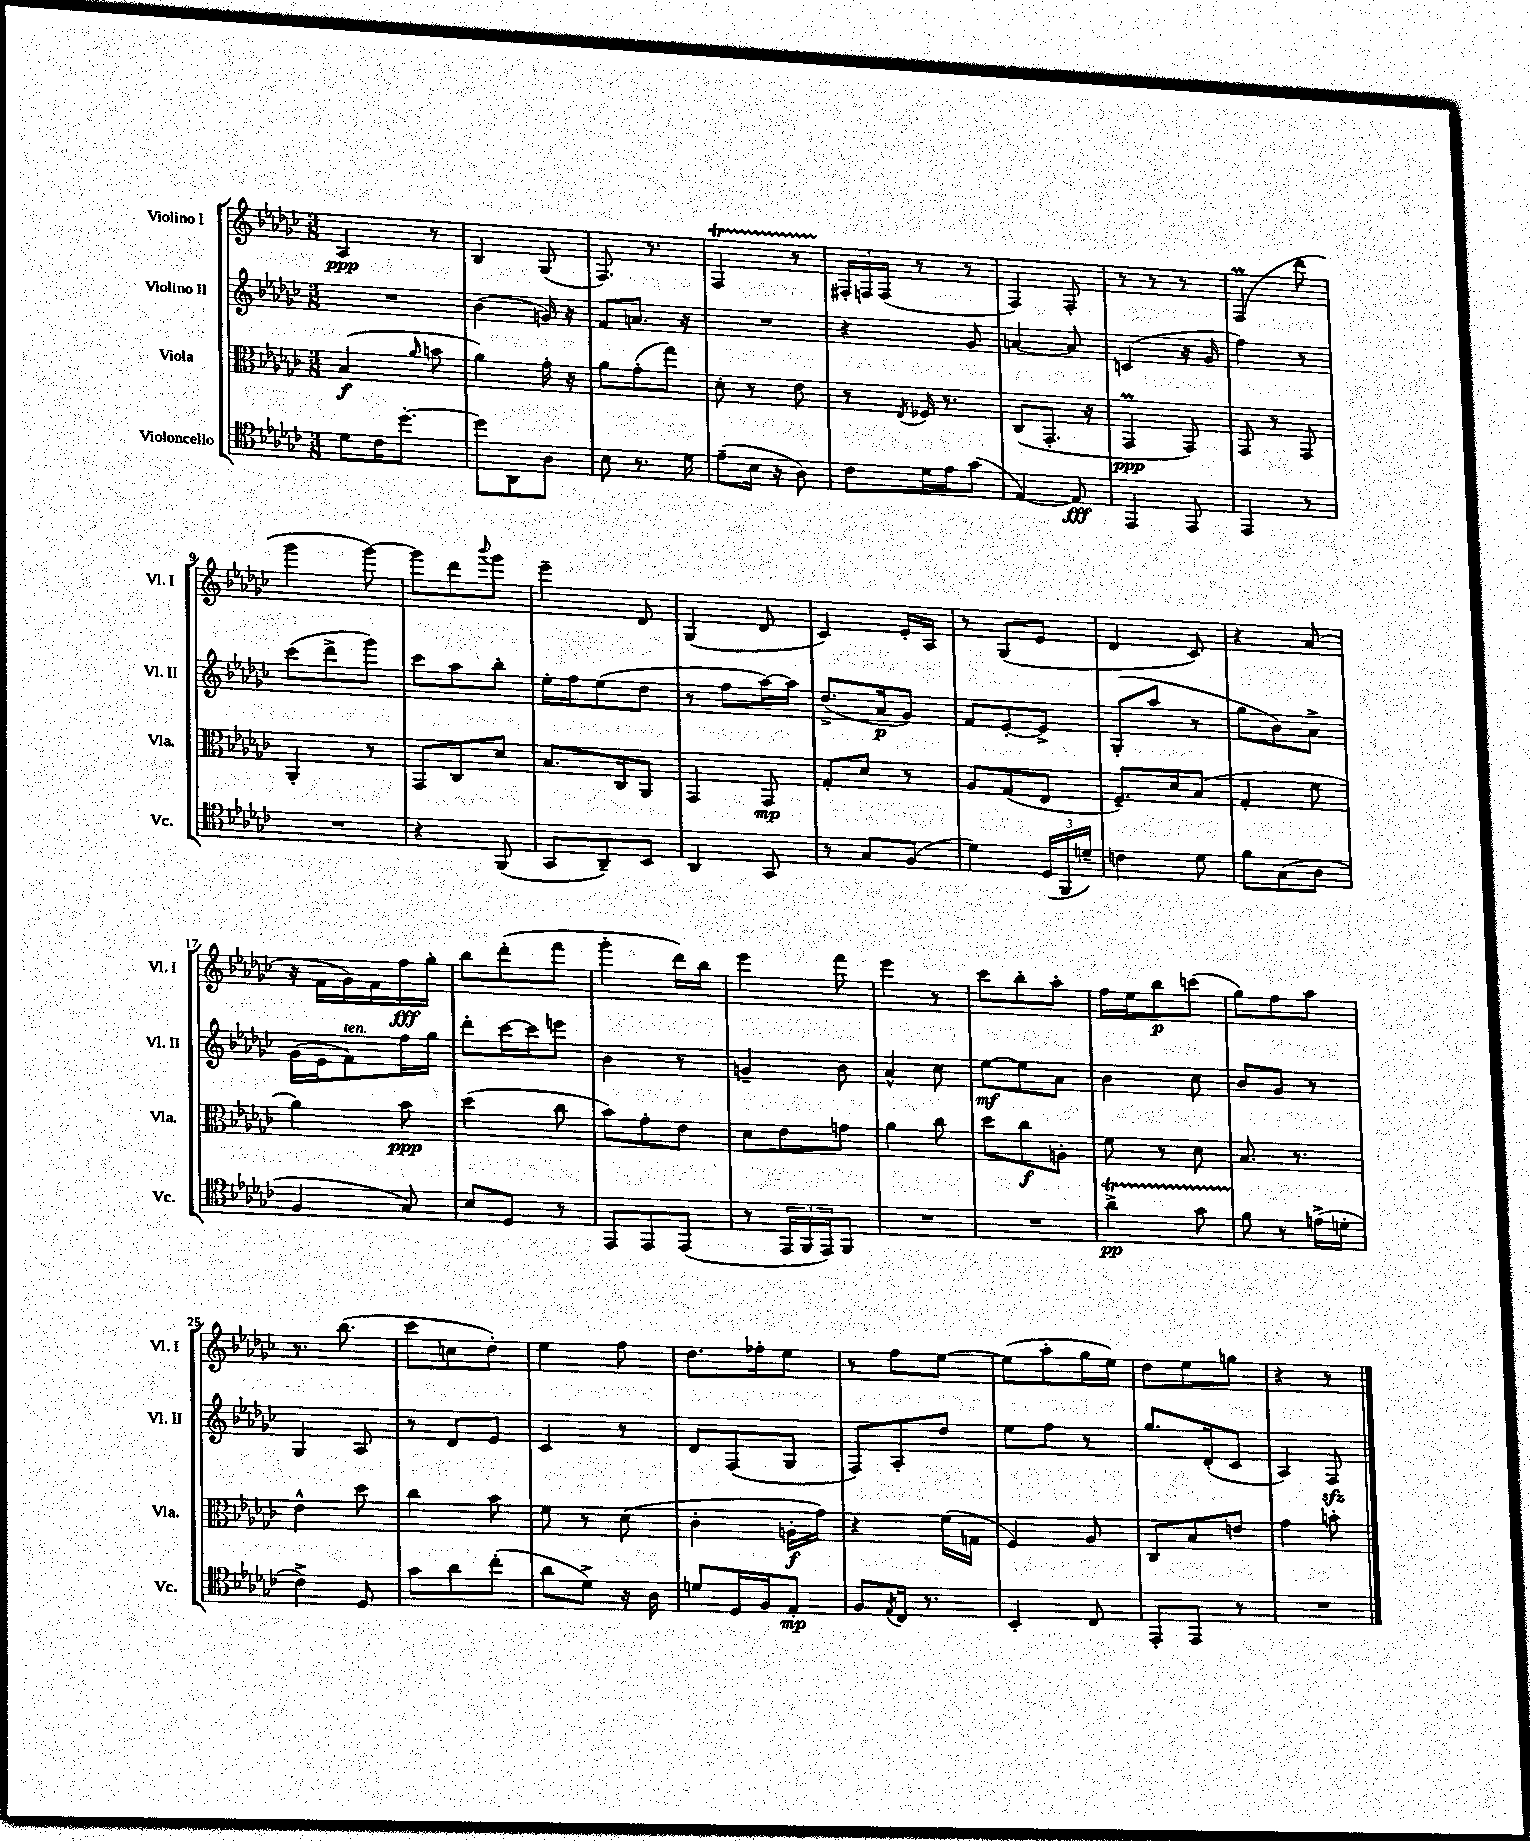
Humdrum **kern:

**kern	**dynam	**kern	**dynam	**kern	**dynam	**kern	**dynam
*part4	*part4	*part3	*part3	*part2	*part2	*part1	*part1
*staff4	*staff4	*staff3	*staff3	*staff2	*staff2	*staff1	*staff1
*I"Violoncello	*	*I"Viola	*	*I"Violino II	*	*I"Violino I	*
*I'Vc.	*	*I'Vla.	*	*I'Vl. II	*	*I'Vl. I	*
*clefC4	*	*clefC3	*	*clefG2	*	*clefG2	*
*k[b-e-a-d-g-c-]	*	*k[b-e-a-d-g-c-]	*	*k[b-e-a-d-g-c-]	*	*k[b-e-a-d-g-c-]	*
*M3/8	*	*M3/8	*	*M3/8	*	*M3/8	*
=1	=1	=1	=1	=1	=1	=1	=1
8d-\L	.	(4B-/	f	4.r	.	4A-/	ppp
16c-\K	.	.	.	.	.	.	.
[8.dd-'\J	.	.	.	.	.	.	.
.	.	16qqa-/	.	.	.	.	.
.	.	8bn\	.	.	.	8r	.
=2	=2	=2	=2	=2	=2	=2	=2
8dd-\L]	.	4a-\)	.	(4b-\	.	4B-/	.
8AA-\	.	.	.	.	.	.	.
8A-\J	.	16g-'\	.	16gn/)	.	(8G-/	.
.	.	16r	.	16r	.	.	.
=3	=3	=3	=3	=3	=3	=3	=3
8B-\	.	8a-\L	.	8f/L	.	8.F/)	.
8.r	.	(8g-'\	.	8.an/J	.	.	.
.	.	.	.	.	.	8.r	.
.	.	8gg-\J)	.	.	.	.	.
16d-\	.	.	.	16r	.	.	.
=4	=4	=4	=4	=4	=4	=4	=4
(8e-~\L	.	8d-'\	.	4.r	.	4Ft/	.
16B-\Jk	.	8r	.	.	.	.	.
16r	.	.	.	.	.	.	.
8A-\)	.	8e-\	.	.	.	8r	.
=5	=5	=5	=5	=5	=5	=5	=5
8c-\L	.	8r	.	4r	.	24F#X'/LL	.
.	.	.	.	.	.	24Fn/	.
.	.	.	.	.	.	(24F/JJ	.
.	.	8qE-/	.	.	.	.	.
16d-\L	.	16F-X/	.	.	.	8r	.
16e-\J	.	8.r	.	.	.	.	.
(8g-\J	.	.	.	8g-/	.	8r	.
=6	=6	=6	=6	=6	=6	=6	=6
[4E-/)	.	(8C-/L	.	[4an/	.	4F/)	.
.	.	8.GG-'/J	.	.	.	.	.
8E-/]	fff	.	.	8a/]	.	8F'/	.
.	.	16r	.	.	.	.	.
=7	=7	=7	=7	=7	=7	=7	=7
4EE-/	.	4GG-M/	ppp	(4cn/	.	8r	.
.	.	.	.	.	.	8r	.
8EE-/	.	8GG-/)	.	16r	.	8r	.
.	.	.	.	16g-/	.	.	.
=8	=8	=8	=8	=8	=8	=8	=8
4EE-/	.	8GG-/	.	4ff\)	.	(4Fm/	.
.	.	8r	.	.	.	.	.
8r	.	8GG-/	.	8r	.	8ddd-\	.
!!LO:LB:g=z
=9	=9	=9	=9	=9	=9	=9	=9
4.r	.	4AA-'/	.	(8ccc-\L	.	4ggg-\	.
.	.	.	.	8ddd-^\	.	.	.
.	.	8r	.	8ggg-\J)	.	[8ggg-\)	.
=10	=10	=10	=10	=10	=10	=10	=10
4r	.	8GG-/L	.	8ccc-\L	.	8ggg-\L]	.
.	.	8C-/	.	8aa-\	.	8ddd-\	.
.	.	.	.	.	.	8qqbbb-/	.
(8FF/	.	8d-/J	.	8bb-'\J	.	8ggg-\J	.
=11	=11	=11	=11	=11	=11	=11	=11
8GG-/L	.	8.B-/L	.	16ee-'\LL	.	4eee-~\	.
.	.	.	.	16ff\J	.	.	.
8AA-~/)	.	.	.	(8ee-\	.	.	.
.	.	16C-/k	.	.	.	.	.
8BB-/J	.	8AA-/J	.	8dd-\J	.	8d-/	.
=12	=12	=12	=12	=12	=12	=12	=12
4AA-/	.	4GG-/	.	8r	.	(4G-/	.
.	.	.	.	8ff\L	.	.	.
8GG-/	.	8GG-/	mp	[16aa-\L)	.	8d-/	.
.	.	.	.	16aa-\JJ]	.	.	.
=13	=13	=13	=13	=13	=13	=13	=13
8r	.	8G-'/L	.	(8.dd-^/L	.	4c-/)	.
8G-/L	.	8d-/J	.	.	.	.	.
.	.	.	.	16a-/k	p	.	.
(8F/J	.	8r	.	8g-/J)	.	16e-'/LL	.
.	.	.	.	.	.	16A-/JJ	.
=14	=14	=14	=14	=14	=14	=14	=14
4d-\)	.	8A-/L	.	8f/L	.	8r	.
.	.	(8G-/	.	[8e-'/	.	(8G-/L	.
(24D-/LL	.	8E-/J	.	8e-^/J]	.	8e-/J	.
24FF/	.	.	.	.	.	.	.
24dn~/JJ)	.	.	.	.	.	.	.
=15	=15	=15	=15	=15	=15	=15	=15
4cn\	.	8.F~/L)	.	(8G-'/L	.	4d-/	.
.	.	.	.	8aa-/J	.	.	.
.	.	16d-/k	.	.	.	.	.
8d-\	.	(8B-/J	.	8r	.	8c-/)	.
=16	=16	=16	=16	=16	=16	=16	=16
8f\L	.	4G-'/	.	8gg-\L	.	4r	.
(8G-\	.	.	.	8b-\)	.	.	.
8A-\J	.	8f\	.	8a-^\J	.	(8a-/	.
!!LO:LB:g=z
=17	=17	=17	=17	=17	=17	=17	=17
4F/	.	4a-\)	.	(16g-\LL	.	16r	.
.	.	.	.	16e-\J	.	16f\LL	.
!	!	!	!	!LO:TX:a:i:t=ten.	!	!	!
.	.	.	.	8f\)	.	16g-\)	.
.	.	.	.	.	.	16f\	.
8G-/)	.	8b-\	ppp	16ff\L	.	16ff\	fff
.	.	.	.	16gg-\JJ	.	16gg-'\JJ	.
=18	=18	=18	=18	=18	=18	=18	=18
8B-/L	.	(4dd-\	.	8ddd-'\L	.	8bb-\L	.
8D-/J	.	.	.	[16ccc-\L	.	(8ddd-'\	.
.	.	.	.	16ccc-\J]	.	.	.
8r	.	8cc-\	.	8eeen\J	.	8fff\J	.
=19	=19	=19	=19	=19	=19	=19	=19
8EE-/L	.	8b-\L)	.	4b-\	.	4ggg-'\	.
8EE-/	.	8g-'\	.	.	.	.	.
(8EE-/J	.	8e-\J	.	8r	.	16ddd-\LL)	.
.	.	.	.	.	.	16bb-\JJ	.
=20	=20	=20	=20	=20	=20	=20	=20
8r	.	8d-\L	.	4gn~/	.	4eee-\	.
24EE-/LL	.	8e-\	.	.	.	.	.
24FF/	.	.	.	.	.	.	.
24EE-/J)	.	.	.	.	.	.	.
8FF/J	.	8gn\J	.	8b-\	.	8fff\	.
=21	=21	=21	=21	=21	=21	=21	=21
4.r	.	4a-\	.	4a-^^/	.	4eee-\	.
.	.	8cc-\	.	8cc-\	.	8r	.
=22	=22	=22	=22	=22	=22	=22	=22
4.r	.	8dd-\L	.	[8ee-\L	mf	8ccc-\L	.
.	.	8cc-\	f	8ee-\]	.	8bb-'\	.
.	.	8An'\J	.	8a-\J	.	8aa-'\J	.
=23	=23	=23	=23	=23	=23	=23	=23
4a-T^\	pp	8f\	.	4b-\	.	16ff\LL	.
.	.	.	.	.	.	16ee-\J	.
.	.	8r	.	.	.	8bb-\	p
8g-TTT\	.	8d-\	.	8cc-\	.	(8cccn\J	.
=24	=24	=24	=24	=24	=24	=24	=24
8f\	.	8.B-/	.	8b-/L	.	8gg-\L)	.
8r	.	.	.	8g-/J	.	8ff\	.
.	.	8.r	.	.	.	.	.
(16en^\LL	.	.	.	8r	.	8aa-\J	.
16dn'\JJ	.	.	.	.	.	.	.
!!LO:LB:g=z
=25	=25	=25	=25	=25	=25	=25	=25
4c-^\)	.	4e-^^\	.	4G-/	.	8.r	.
.	.	.	.	.	.	(8.bb-\	.
8D-/	.	8dd-\	.	8A-/	.	.	.
=26	=26	=26	=26	=26	=26	=26	=26
8g-\L	.	4cc-\	.	8r	.	8ccc-\L	.
8a-\	.	.	.	8d-/L	.	8ccn\	.
(8cc-'\J	.	8b-\	.	8e-/J	.	8dd-'\J)	.
=27	=27	=27	=27	=27	=27	=27	=27
8a-\L	.	8f\	.	4c-/	.	4ee-\	.
8d-^\J)	.	8r	.	.	.	.	.
16r	.	(8d-\	.	8r	.	8ff\	.
16A-\	.	.	.	.	.	.	.
=28	=28	=28	=28	=28	=28	=28	=28
8dn/L	.	4c-'\	.	8d-/L	.	8.dd-\L	.
16D-/L	.	.	.	(8F/	.	.	.
16F/J	.	.	.	.	.	16ff-X'\k	.
8E-'/J	mp	16An'\LL	f	8G-/J	.	8ee-\J	.
.	.	16g-\JJ)	.	.	.	.	.
=29	=29	=29	=29	=29	=29	=29	=29
8F/L	.	4r	.	8F/L)	.	8r	.
8qE-/	.	.	.	.	.	.	.
16C-/Jk	.	.	.	8A-'/	.	8ff\L	.
8.r	.	.	.	.	.	.	.
.	.	(16f\LL	.	8dd-/J	.	[8ee-\J	.
.	.	16Gn\JJ	.	.	.	.	.
=30	=30	=30	=30	=30	=30	=30	=30
4BB-'/	.	4F/)	.	8ee-\L	.	(8ee-\L]	.
.	.	.	.	8ff\J	.	8aa-'\	.
8C-/	.	8A-/	.	8r	.	16gg-\L	.
.	.	.	.	.	.	16ee-\JJ)	.
=31	=31	=31	=31	=31	=31	=31	=31
8EE-'/L	.	8C-/L	.	8.gg-/L	.	8dd-\L	.
8EE-/J	.	8B-/	.	.	.	8ee-\	.
.	.	.	.	(16d-'/k	.	.	.
8r	.	8en/J	.	8c-/J	.	8ggn\J	.
=32	=32	=32	=32	=32	=32	=32	=32
4.r	.	4g-\	.	4A-/)	.	4r	.
.	.	8bn'\	.	8Fzz/	.	8r	.
==	==	==	==	==	==	==	==
*-	*-	*-	*-	*-	*-	*-	*-
